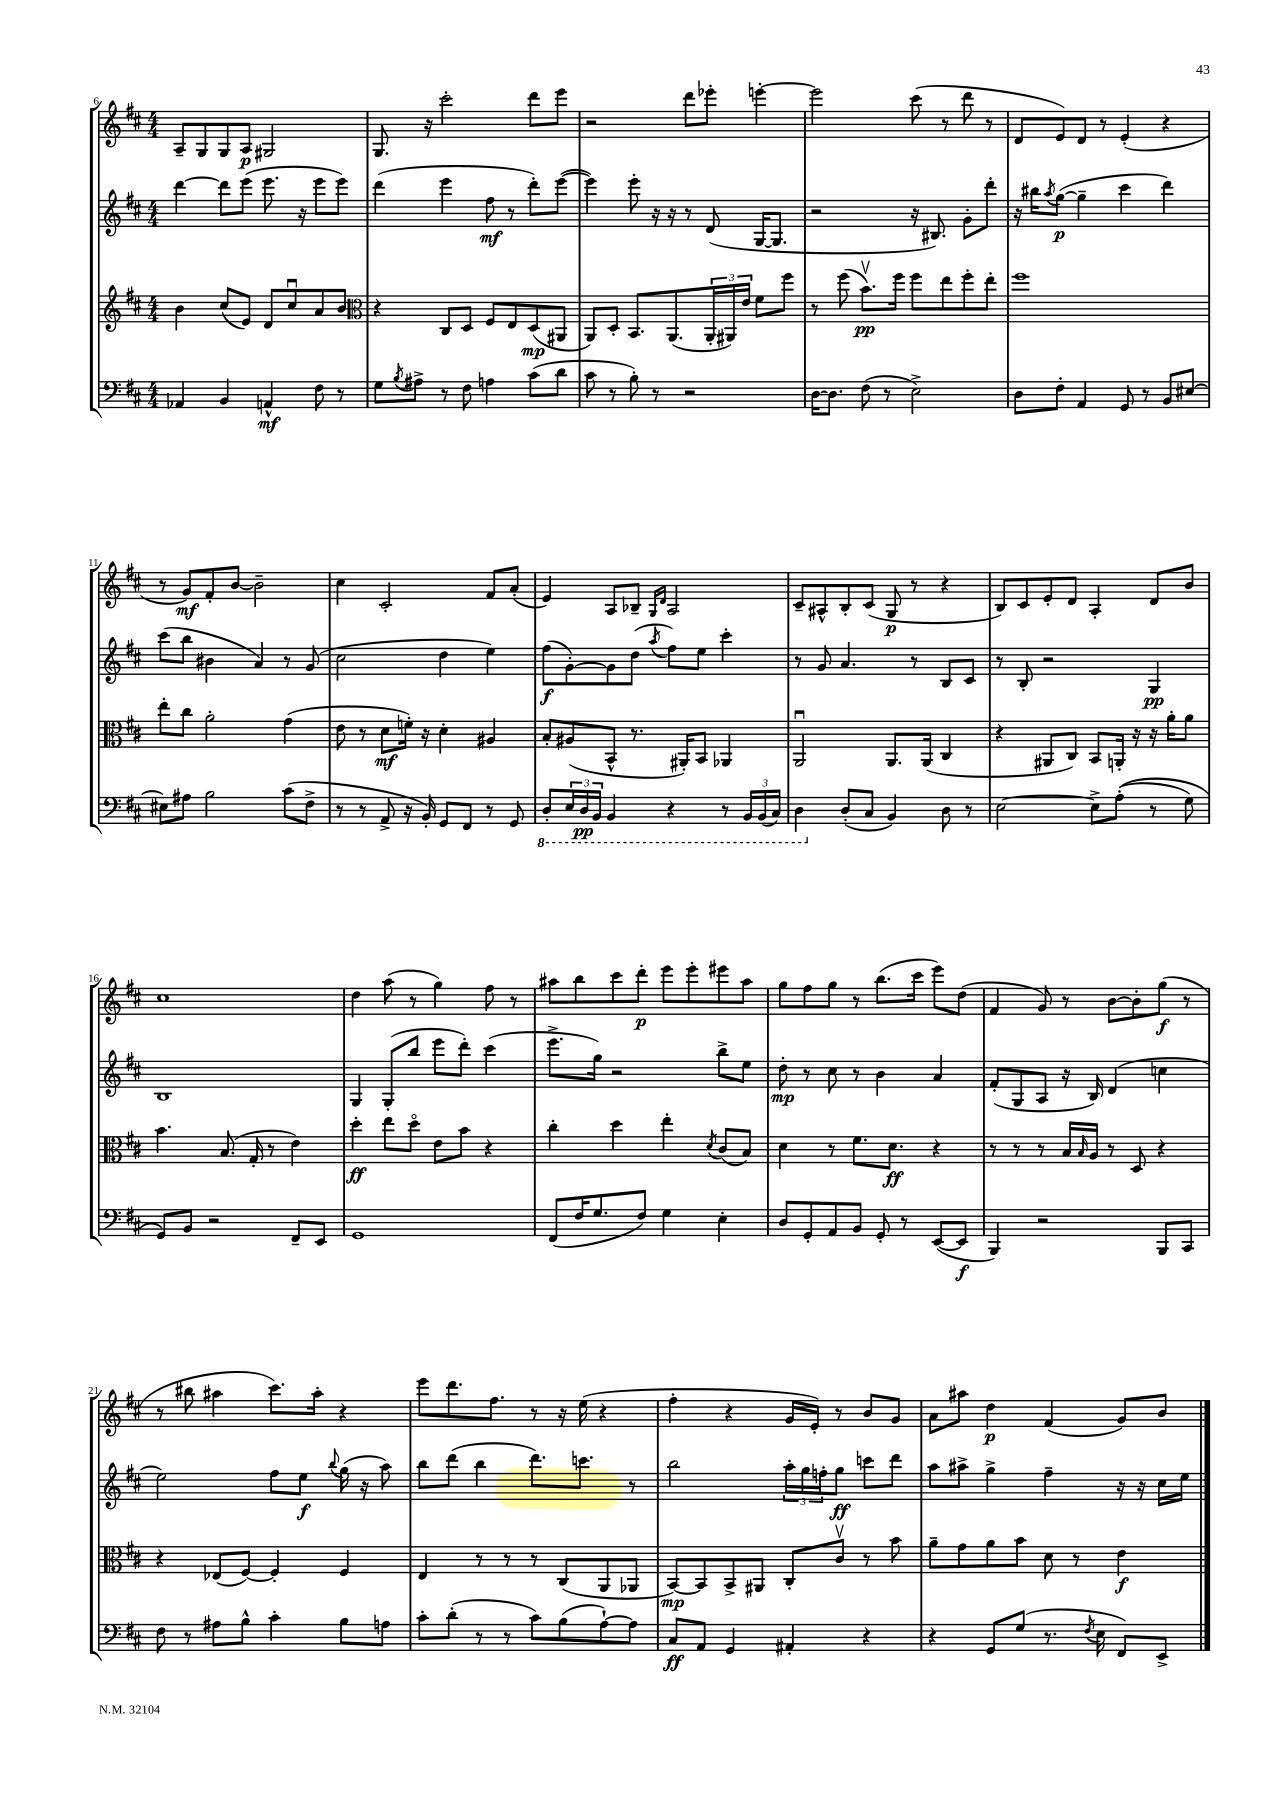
<<
\new StaffGroup <<
\new Staff = "s0" {
    \clef treble \key d \major \numericTimeSignature \time 4/4
    a8-- g8 g8 a8\p gis2 |
    g8. r16 cis'''2-. d'''8 e'''8 |
    r2 d'''8 ees'''8-. e'''4~-. |
    e'''2 cis'''8( r8 d'''8 r8 |
    d'8 e'8) d'8 r8 e'4-.( r4 |
    r8 g'8\mf) fis'8-. b'8~ b'2-- |
    cis''4 cis'2-. fis'8 a'8-.( |
    e'4) a8 bes8-- \grace { g16 d'16 } a2 |
    cis'8-- ais8-^ b8-. cis'8( g8\p r8 r4 |
    b8) cis'8 e'8-. d'8 a4-. d'8 b'8 |
    cis''1 |
    d''4 a''8( r8 g''4) fis''8 r8 |
    ais''8 b''8 cis'''8 d'''8-.\p e'''8 e'''8-. eis'''8 ais''8 |
    g''8 fis''8 g''8 r8 b''8.( cis'''16 e'''8) d''8( |
    fis'4 g'8) r8 b'8~ b'8-. g''8\f( r8 |
    r8 bis''8 ais''4 cis'''8.) ais''16-. r4 |
    e'''8 d'''8. fis''8. r8 r16 e''16( r4 |
    fis''4-. r4 g'16 e'16-.) r8 b'8 g'8 |
    a'8 ais''8 d''4\p fis'4( g'8) b'8 \bar "|." |
}
\new Staff = "s1" {
    \clef treble \key d \major \numericTimeSignature \time 4/4
    d'''4~ d'''8 e'''8( e'''8. r16 e'''8 e'''8) |
    d'''4( e'''4 fis''8\mf r8 d'''8-.) e'''8~( |
    e'''4) e'''8-. r16 r16 r8 d'8( g16~ g8. |
    r2 r16 bis8.) g'8-. d'''8-. |
    r16 bis''16 \acciaccatura { a''8 } g''8~\p( g''4-- cis'''4 d'''4) |
    cis'''8( b''8 bis'4 a'4) r8 g'8( |
    cis''2 d''4 e''4) |
    fis''8\f( g'8~-.) g'8 d''8( \acciaccatura { a''8 } fis''8) e''8 cis'''4-. |
    r8 g'8 a'4. r8 b8 cis'8 |
    r8 b8-. r2 g4\pp |
    b1 |
    g4 g8-.( b''8 e'''8 d'''8-.) cis'''4( |
    e'''8.-> g''16) r2 b''8-> e''8 |
    d''8-.\mp r8 cis''8 r8 b'4 a'4 |
    fis'8-.( g8 a8 r16 b16) d'4( c''4 |
    e''2) fis''8 e''8\f \appoggiatura { b''8 } g''16( r16 a''8) |
    b''8 d'''8( b''4 d'''8.) c'''8. r8 |
    b''2 \tuplet 3/2 { a''16-. g''16 f''16-. } g''8\ff c'''8 d'''8 |
    a''8 ais''8-> g''4-> fis''4-- r16 r16 cis''16 e''16 \bar "|." |
}
\new Staff = "s2" {
    \clef treble \key d \major \numericTimeSignature \time 4/4
    b'4 cis''8( e'8) d'8 cis''8\downbow a'8 b'8 |
    \clef alto r4 cis8 d8 fis8 e8 d8\mp( ais,8 |
    a,8) d8-. b,8. a,8.( \tuplet 3/2 { a,16-. ais,16) e'16 } fis'8 fis''8 |
    r8 fis''8( b'8.\upbow\pp) fis''16 fis''8 e''8 fis''8-. e''8-. |
    fis''1 |
    e''8-. cis''8 a'2-. g'4( |
    e'8 r8 d'8\mf f'16-.) r16 d'4-. ais4 |
    b8-. ais8( b,8-^ r8. ais,16-.) b,8 aes,4 |
    a,2\downbow a,8. a,16( cis4 |
    r4 ais,8 cis8) b,8 a,16-. r16 r16 a'16-. a'8 |
    b'4. b8.( g16-. r8 e'4) |
    d''4-.\ff e''8 d''8\flageolet e'8 b'8 r4 |
    cis''4-. d''4 e''4-. \acciaccatura { d'8 } cis'8( b8) |
    d'4 r8 fis'8. d'8.\ff r4 |
    r8 r8 r8 b16 \grace { b16 } a16 r8 d8 r4 |
    r4 ees8( fis8~) fis4-. fis4 |
    e4 r8 r8 r8 cis8( a,8 aes,8 |
    b,8~\mp) b,8 b,8-> ais,8 cis8-. cis'8\upbow r8 b'8 |
    a'8-- g'8 a'8 b'8 d'8 r8 e'4\f \bar "|." |
}
\new Staff = "s3" {
    \clef bass \key d \major \numericTimeSignature \time 4/4
    aes,4 b,4 a,4-^\mf fis8 r8 |
    g8 \acciaccatura { b8 } ais8-> r8 fis8 a4 cis'8( d'8 |
    cis'8 r8 b8-.) r8 r2 |
    d16~ d8. fis8( r8 e2->) |
    d8 fis8-. a,4 g,8 r8 b,8 eis8~ |
    eis8 ais8 b2 cis'8( fis8-> |
    r8 r8 a,8-> r16 b,16-.) g,8 fis,8 r8 g,8 |
    \ottava #-1 d,8-. \tuplet 3/2 { e,16 d,16\pp b,,16 } b,,4 r4 r8 \tuplet 3/2 { b,,16 b,,16( cis,16) } |
    d,4 \ottava #0 d8-.( cis8 b,4) d8 r8 |
    e2~ e8-> a8-.(\( r8 g8) |
    g,8\) b,8 r2 fis,8-- e,8 |
    g,1 |
    fis,8( fis16 g8. fis8) g4 e4-. |
    d8 g,8-. a,8 b,8 g,8-. r8 e,8~( e,8\f |
    b,,4) r2 b,,8 cis,8 |
    fis8 r8 ais8 b8-^ cis'4-. b8 a8 |
    cis'8-. d'8-.( r8 r8 cis'8) b8( a8~-!) a8 |
    cis8\ff a,8 g,4 ais,4-. r4 |
    r4 g,8 g8( r8. \acciaccatura { fis8 } e16 fis,8) e,8-> \bar "|." |
}
>>
>>
\layout { \context { \Score currentBarNumber = #6 } }
